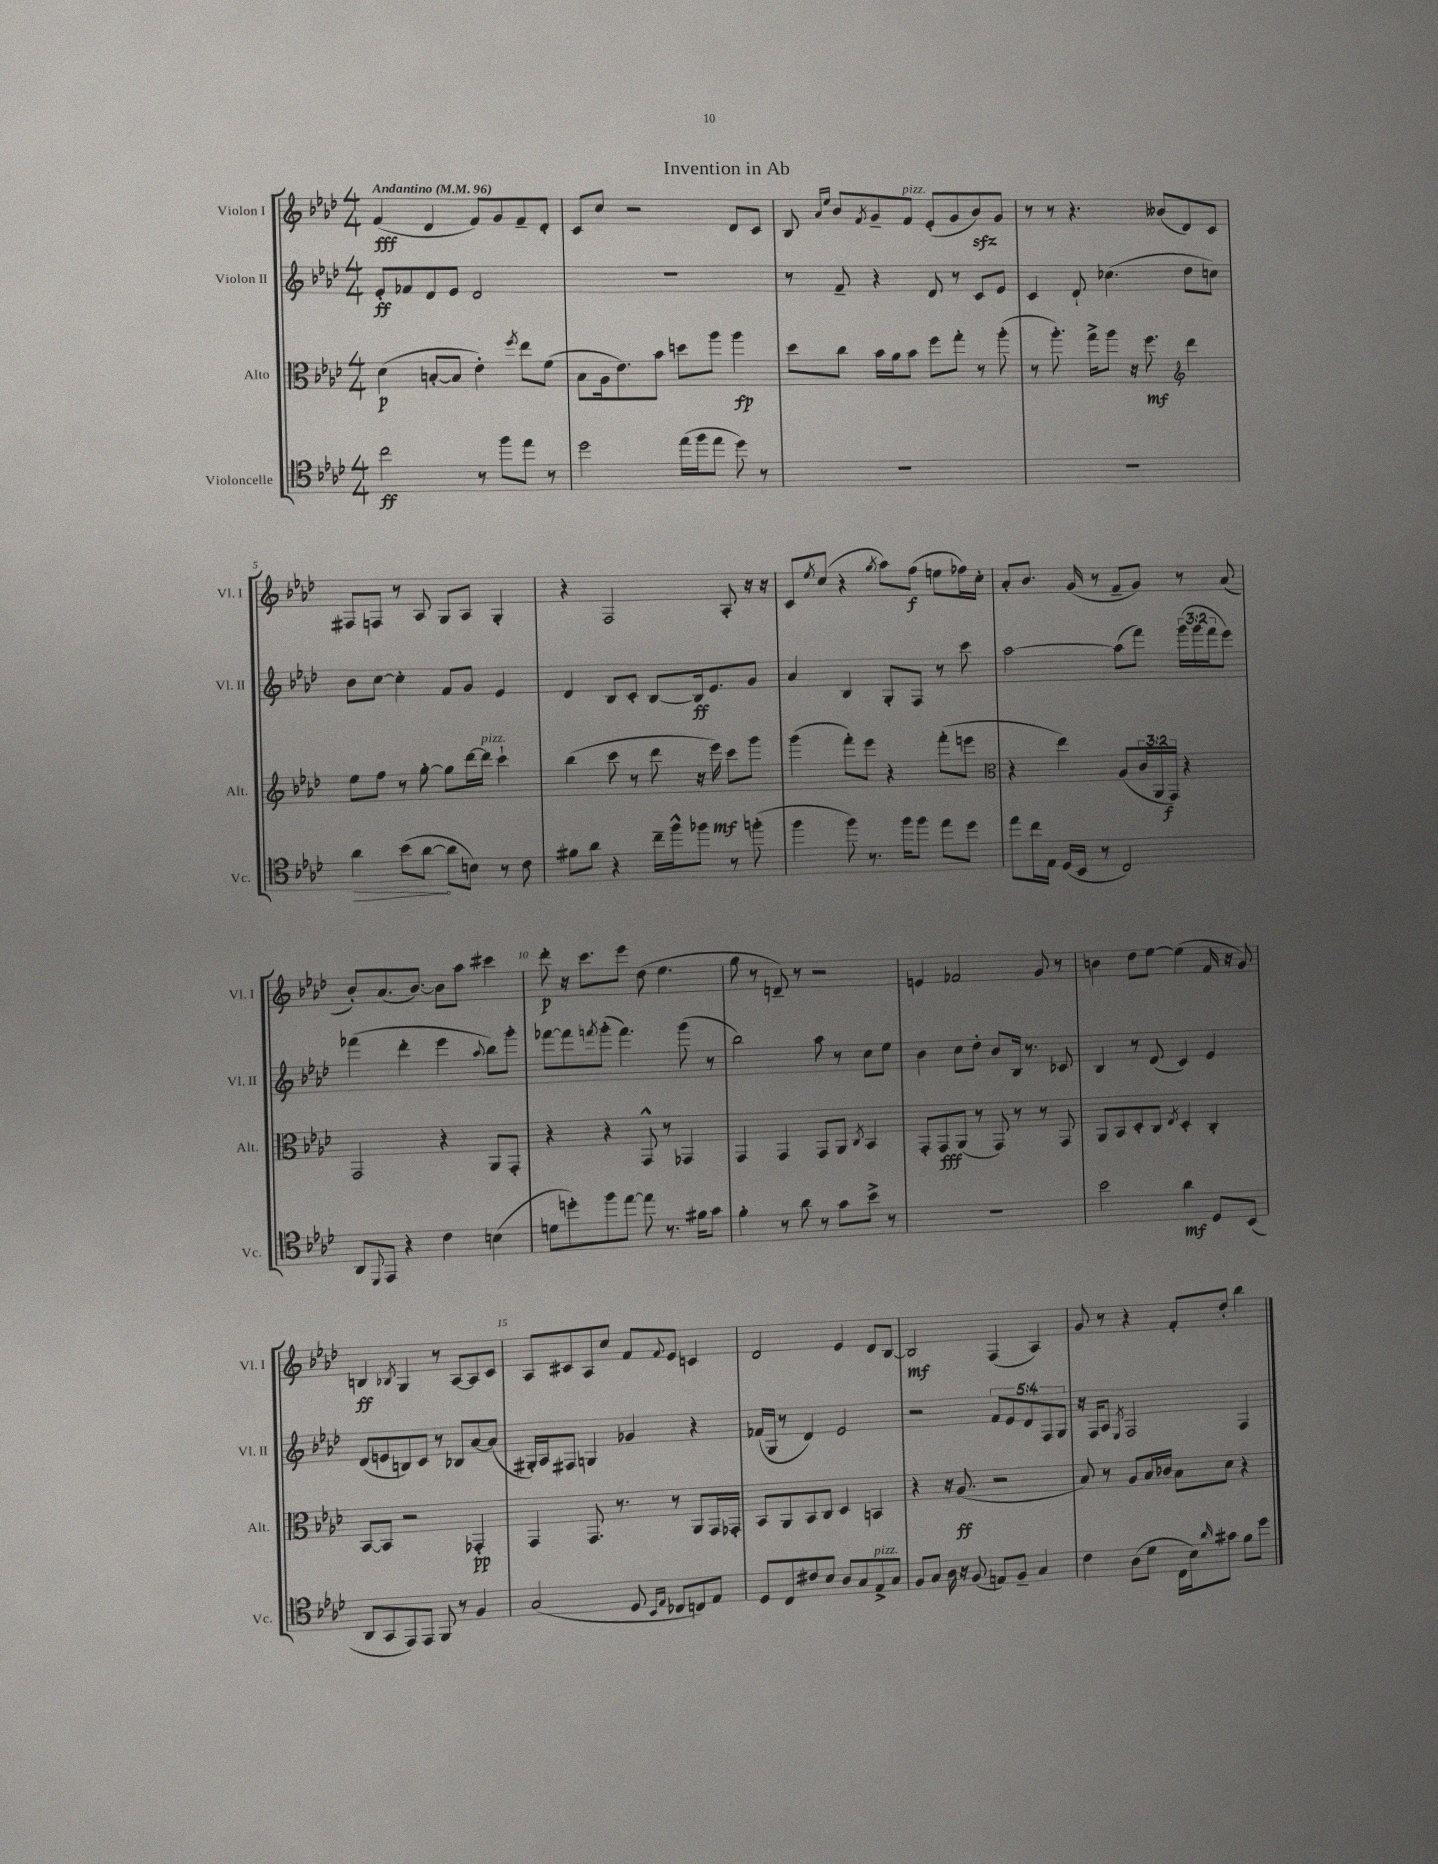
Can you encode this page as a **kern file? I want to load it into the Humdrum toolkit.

**kern	**kern	**kern	**kern
*staff4	*staff3	*staff2	*staff1
*clefC4	*clefC3	*clefG2	*clefG2
*k[b-e-a-d-]	*k[b-e-a-d-]	*k[b-e-a-d-]	*k[b-e-a-d-]
*M4/4	*M4/4	*M4/4	*M4/4
*MM96	*MM96	*MM96	*MM96
2cc\	(4d-\	8e-'/L	(4f/
.	.	8f-/	.
.	[8B'/L	8d-/	4d-/
.	8B/]J	8e-/J	.
8r	4e-'\)	2d-/	8f/L)
8ff\L	.	.	8g/
.	8qff/	.	.
8ee-\J	8ee-\L	.	8f~/
8r	(8f\J	.	8d-'/J
=	=	=	=
2dd-\	8B-\L	1r	8c/L
.	16A-\k	.	8cc/J
.	8.e-\)	.	.
.	.	.	2r
.	8b-\J	.	.
(16ee-\LL	8dd\L	.	.
16ff\J	.	.	.
8ee-\J	8aa-\J	.	.
8dd-\)	4aa-\	.	8d-/L
8r	.	.	8c/J
=	=	=	=
1r	8dd-\L	8r	8B-/
.	.	.	16qqa-/LL
.	.	.	16qqee-/JJ
.	8cc\J	8f~/	8b-/L
.	.	.	8qf/
.	16b-\LL	4r	8g~/
.	16a-\J	.	.
.	8b-\J	.	8f/J
.	8ff\L	8d-/	(8e-'/L
.	8gg'\J	8r	8g/
.	8r	8c/L	8b-/)
.	(8aa-'\	8e-/J	8g/J
=	=	=	=
1r	8r	4c/	8r
.	8.aa-'\)	.	8r
.	.	8d-`/	4.r
.	16gg^\LK	.	.
.	8aa-\J	(4.cc-\	.
.	16r	.	.
.	8.ff\	.	.
.	.	.	(8b--/L
*	*clefG2	*	*
.	4ddd-\	8dd-\L	8d-/)
.	.	8cc\J)	8c/J
=	=	=	=
4a-\	8ee-\L	8b-\L	8F#/L
.	8ff\J	[8cc\J	8F/J
(8b-\L	8r	4cc'\]	8r
[8a-\J	[8gg'\	.	8A-/
8a-\]L	8gg\]L	8f/L	8G/L
8B\J)	[16ddd-\L	8g/J	8A-/J
.	16ddd-\]JJ	.	.
8r	4ccc`\	4e-/	4G'/
8c\	.	.	.
=	=	=	=
8f#\L	(4bb-\	4d-/	4r
8a-\J	.	.	.
4r	8ccc\	8B-/L	2F/
.	8r	8c'/J	.
16cc~\LL	8ddd-\	[8B-/L	.
16ff^^\J	.	.	.
8ff-\J	16r	16B-/]k	.
.	16eee-\)	8.e-/	.
8r	8ccc\L	.	8A-'/
(8ff'\	8ggg\J	8g/J	16r
.	.	.	16r
=	=	=	=
4ff\	(4ggg\	4a-/	8c/L
.	.	.	8qee-/
.	.	.	(8cc/J
8ff\)	8fff'\L)	4B-/	4r
8.r	8eee-\J	.	.
.	.	.	8qgg/
.	4r	8G'/L	8aa-\L)
16ff\LK	.	.	.
8ff\J	.	8F/J	(8ff\J
8ee-\L	(8fff'\L	8r	8ee\L
8dd-\J	8eee\J	8ccc\	16ff-\L)
.	.	.	16cc'\JJ
=	=	=	=
*	*clefC3	*	*
8ee-\L	4r	[2aa-\	8a-'/L
16cc\L	.	.	8.b-/J
16E-\JJ	.	.	.
(16D-/LL	4ee-\)	.	.
16BB-/JJ	.	.	(16g/
8r	.	.	8r
2C/)	(8A-/L	(8aa-\]L	8f~/L
.	24c/L	8fff\J)	8g/J)
.	24AA-/	.	.
.	24GG/JJ)	.	.
.	4r	(24ggg\LL	8r
.	.	24ggg\	.
.	.	24fff\J	.
.	.	8eee-\J)	(8a-/
=	=	=	=
8AA-/L	2GG/	(4fff-\	8b-'/L)
8qqDD-/	.	.	.
8EE-/J	.	.	(8.a-/
4r	.	4ddd-'\	.
.	.	.	[8.b-/J)
4c\	4r	4eee-\	8b-\]L
.	.	.	8aa-\J
.	.	8qqaa-/	.
(4B\	8AA-/L	8bb-\L)	4ccc#\
.	8GG'/J	8ggg'\J	.
=	=	=	=
8d\L	4r	[8fff-\L	8ddd-'\
8dd'\)	.	8fff-\]	16r
.	.	.	8.ccc\L
.	.	8qfff/	.
8ff\	4r	(8ggg'\J	.
[8ee-\J	.	4.fff\)	8eee-\J
8ee-\]	8GG^^/	.	(8dd-\
8.r	8r	.	4.ee-\
.	4GG-/	(8ggg\	.
16f#\LK	.	.	.
8g\J	.	8r	.
=	=	=	=
4f'\	4GG/	2bb-\)	8gg\
.	.	.	8r
8r	4GG/	.	8d~/)
8a-\	.	.	8r
8r	8GG/L	8aa-\	2r
8g\L	8AA-/J	8r	.
.	8qC/	.	.
8b-^\J	4BB-/	8cc\L	.
8r	.	8ee-\J	.
=	=	=	=
1r	8GG'/L	4b-\	4e/
.	8GG/	.	.
.	(8AA-/J	8cc\L	2f-/
.	8r	8dd-'\J	.
.	8GG/)	8b-/L	.
.	8r	16B-/Jk	.
.	.	8.r	.
.	8r	.	8g/
.	8GG/	8c-/	8r
=	=	=	=
2b-\	8AA-/L	4B-/	4b\
.	8BB-/	.	.
.	8D-'/	8r	8dd-\L
.	8C/J	(8d-/	[8ee-\J
.	8qE-/	.	.
4a-\	4D-'/	4c/)	(4ee-\]
8D-/L	4C'/	4e-/	16f/
.	.	.	16r
(8BB-/J	.	.	8g/)
=	=	=	=
8AA-/L	[8BB-/L	(8d-/L	4B/
8GG/	8BB-/]J	8e/	.
.	.	.	8qB-/
8EE-/)	2r	8B/)	4G/
8EE-/J	.	8c/J	.
8FF/	.	8r	8r
8r	.	8B-/L	[8A-/L
4F/	4GG-'/	[8a-/	8A-/]
.	.	(8a-/]J	8c/J
=	=	=	=
(2G/	4GG/	16G#'/LL)	8A-/L
.	.	16A-/J	.
.	.	8F#/J	8c#/
.	8.GG/	4G/	8A-/
.	.	.	8cc/J
.	8.r	.	.
8D-/	.	4g-/	8f/L
16qqBB-/LL	.	.	.
16qqE-/JJ	.	.	8qqf/
8C-/L	8r	.	8e-/J
8C/)	8AA-/L	4r	4c/
8E-/J	16GG/L	.	.
.	16GG-'/JJ	.	.
=	=	=	=
8D-/L	8BB-/L	(16f-/LL	2d-/
.	.	16G/JJ	.
8C/	8AA-/	8r	.
8c#/	8BB-/	4d-/)	.
8B-/J	8C/J	.	.
8A-/L	4D-/	2e-/	4e-/
8G/	.	.	.
8E-^/	4BB/	.	8d-/L
8G/J	.	.	[8B-/J
=	=	=	=
8F/L	4r	2r	2B-/]
8G/J	.	.	.
16A-\	16r	.	.
16r	(8.A-/	.	.
(8F/	.	.	.
8E/L)	2r	10f/L	(4F/
.	.	10e-/	.
8F~/J	.	.	.
.	.	10d-/	.
4G/	.	.	4A-/)
.	.	10F/	.
.	.	10G/J	.
=	=	=	=
4c\	8B-/)	16r	8g/
.	.	16F/LK	.
.	8r	8A-/J	8r
.	.	8qE-/	.
(8A-\L	8A-/L	2F/	4r
8d-\J	16B-/L	.	.
.	16c-/JJ	.	.
16C\LL	8B-\L	.	8f'/L
16B-\J)	.	.	.
16qqa-/	.	.	.
8g#\J	8d-\J	.	8dd-'/J
8f\L	4r	4F/	4bb-\
8dd-\J	.	.	.
==	==	==	==
*-	*-	*-	*-
